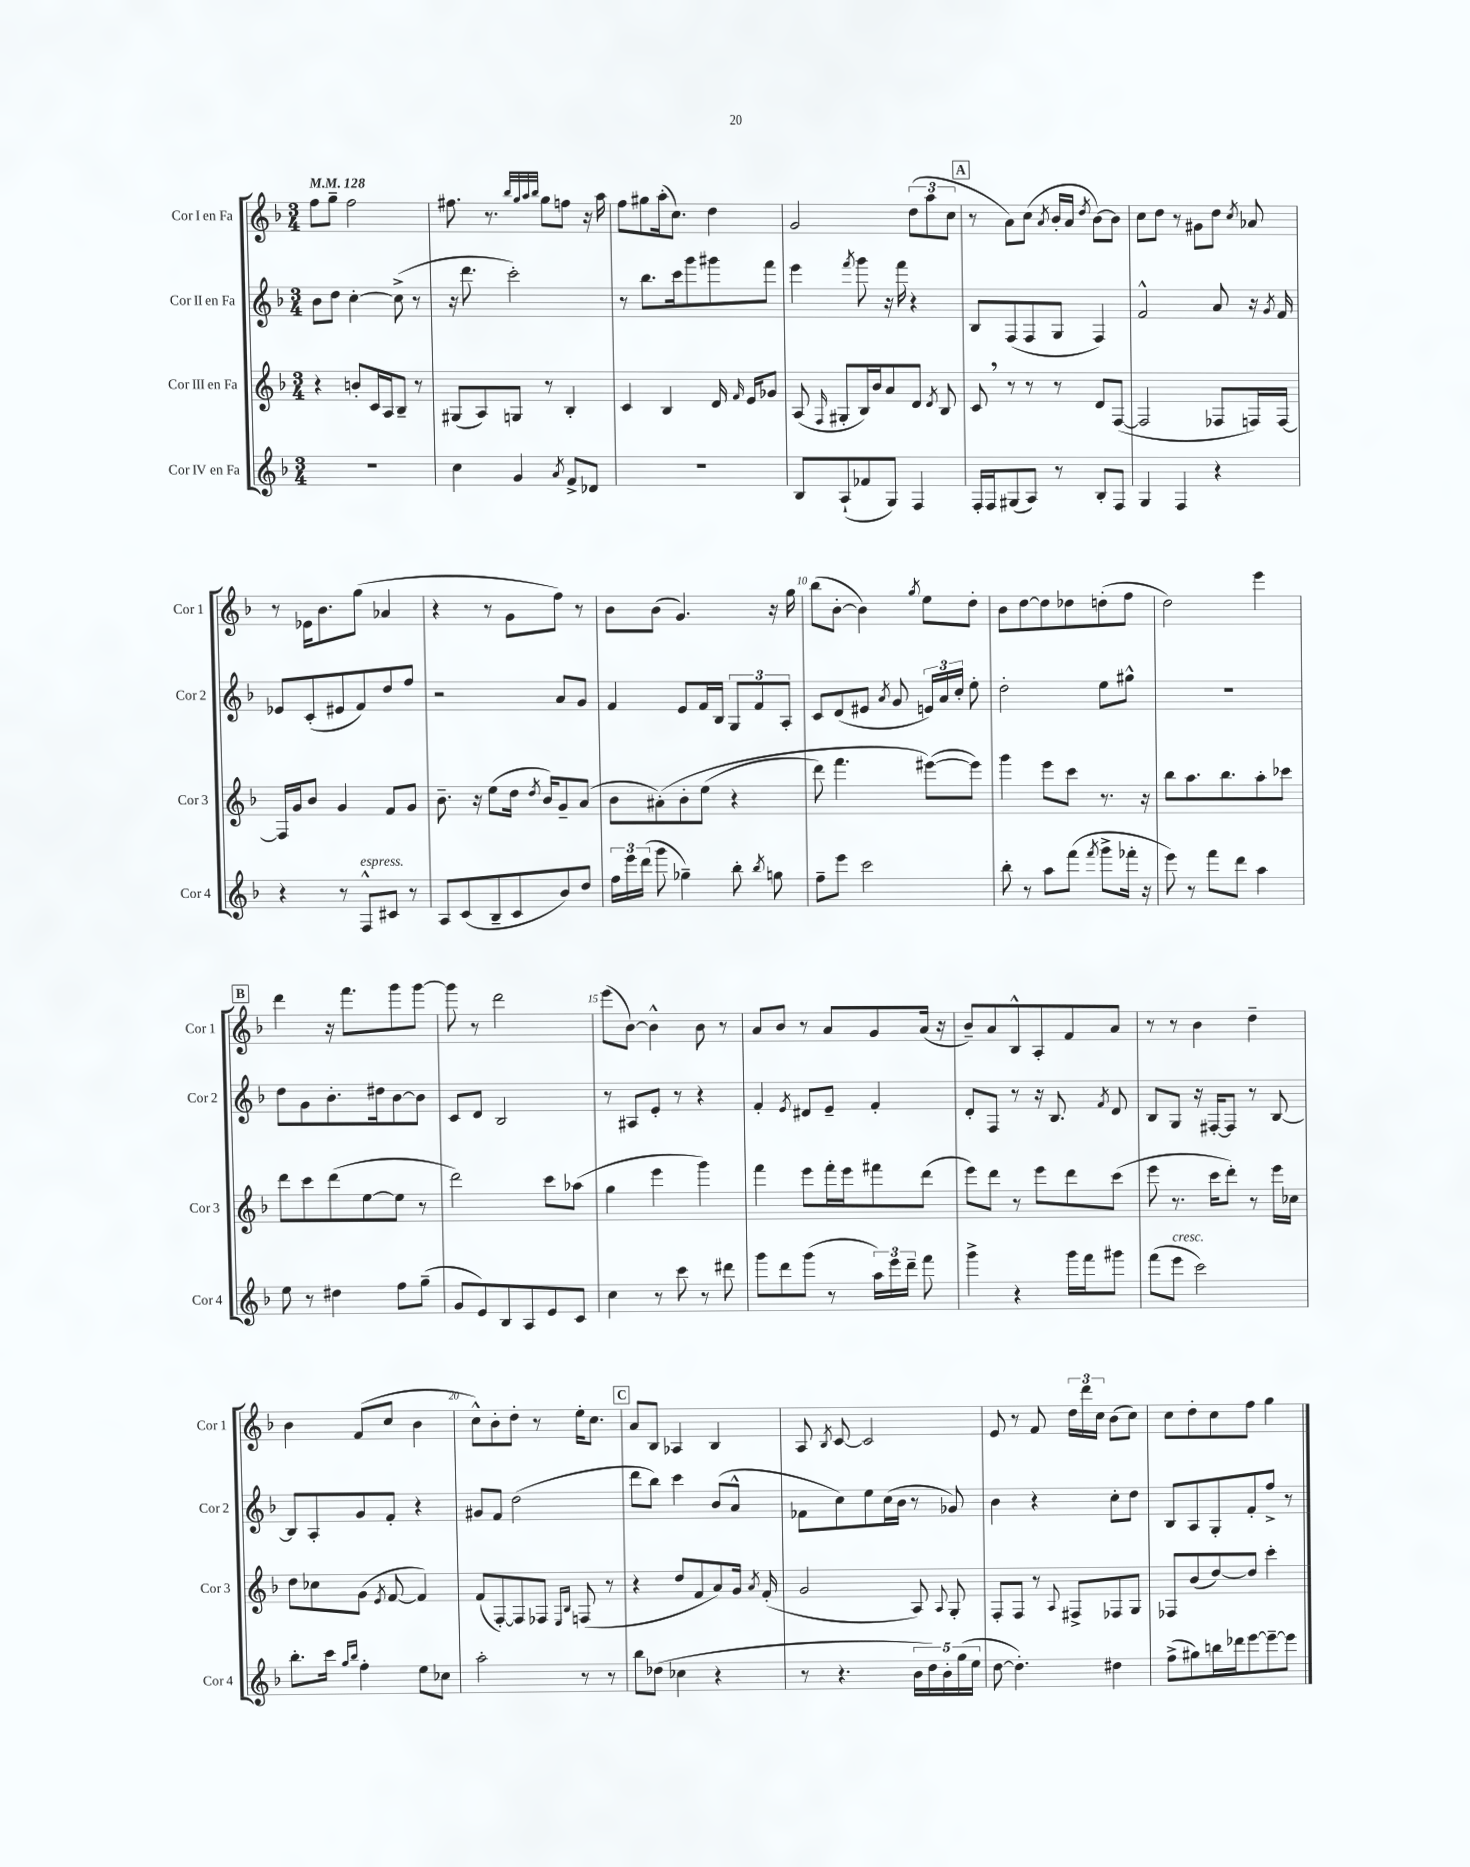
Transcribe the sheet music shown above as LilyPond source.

<<
\new StaffGroup <<
\new Staff = "s0" \with { instrumentName = "Cor I en Fa" shortInstrumentName = "Cor 1" } {
    \clef treble \key f \major \numericTimeSignature \time 3/4 \tempo 4 = 128
    \autoBeamOff f''8[ g''8]-- f''2 |
    fis''8. r8. \grace { bes''32[ g''32 a''32 bes''32] } g''8[ f''8] r16 a''16 |
    f''8[ gis''8 a''16-.( c''8.]) d''4 |
    g'2 \tuplet 3/2 { d''8[( a''8 c''8] } |
    \mark \markup { \box "A" } r8 a'8[) c''8]( \acciaccatura { a'8 } bes'16[-. a'16] \acciaccatura { d''8 } bes'8[~) bes'8] |
    c''8[ d''8] r8 gis'8[ d''8] \acciaccatura { c''8 } aes'8 |
    r8 ees'16[ bes'8. g''8]( aes'4 |
    r4 r8 g'8[ f''8]) r8 |
    bes'8[ bes'8]( g'4.) r16 g''16 |
    bes''8[( bes'8]~-. bes'4) \acciaccatura { g''8 } e''8[ d''8]-. |
    bes'8[ d''8~ d''8 des''8 d''8-.( f''8] |
    d''2) e'''4 |
    \mark \markup { \box "B" } d'''4 r16 f'''8.[ g'''8 g'''8]~ |
    g'''8 r8 d'''2 |
    e'''8[( bes'8]~) bes'4-^ bes'8 r8 |
    a'8[ bes'8] r8 a'8[ g'8 a'16]( r16 |
    bes'8[--) a'8 bes8-^ a8-. f'8 a'8] |
    r8 r8 bes'4 d''4-- |
    bes'4 f'8[( c''8] bes'4 |
    c''8[-^) bes'8-. d''8]-. r8 e''16[-. c''8.] |
    \mark \markup { \box "C" } a'8[ bes8] aes4 bes4 |
    a8 \acciaccatura { bes8 } c'8~ c'2 |
    e'8 r8 f'8 \tuplet 3/2 { d''16[ d'''16 c''16] } bes'8[( c''8]) |
    c''8[ d''8-. c''8 f''8] g''4 \bar "|." |
}
\new Staff = "s1" \with { instrumentName = "Cor II en Fa" shortInstrumentName = "Cor 2" } {
    \clef treble \key f \major \numericTimeSignature \time 3/4
    \autoBeamOff bes'8[ d''8] c''4~-. c''8->( r8 |
    r16 d'''8. c'''2-.) |
    r8 bes''8.[ c'''16 g'''8 gis'''8 f'''8] |
    e'''4 \acciaccatura { f'''8 } g'''8 r16 f'''16 r4 |
    \mark \markup { \box "A" } bes8[ f8( f8 g8] f4) |
    f'2-^ a'8 r16 \acciaccatura { g'8 } f'16 |
    ees'8[ c'8-.( eis'8 f'8) d''8 f''8] |
    r2 a'8[ g'8] |
    f'4 e'8[ f'16 bes16] \tuplet 3/2 { g8[ f'8 a8]-. } |
    c'8[ d'8( eis'8] \acciaccatura { a'8 } g'8 \tuplet 3/2 { e'16[) a'16 c''16]-. } e''8-. |
    d''2-. e''8[ gis''8]-^ |
    R2. |
    \mark \markup { \box "B" } d''8[ g'8 bes'8.-. dis''16 bes'8~ bes'8] |
    c'8[ d'8] bes2 |
    r8 ais8[ e'8]-. r8 r4 |
    f'4-. \acciaccatura { e'8 } dis'8[ e'8]-- f'4-. |
    d'8[-. f8] r8 r16 bes8. \acciaccatura { f'8 } d'8 |
    bes8[ g8] r16 fis16[~-. fis8] r8 bes8~ |
    bes8[ a8-. g'8 f'8]-. r4 |
    gis'8[ f'8] d''2( |
    \mark \markup { \box "C" } d'''8[ bes''8]) c'''4 bes'8[( a'8]-^ |
    fes'8[ c''8) e''8 c''16( bes'16] r8 ges'8) |
    bes'4 r4 c''8[-. d''8] |
    bes8[ a8 g8-. f'8-. f''8]-> r8 \bar "|." |
}
\new Staff = "s2" \with { instrumentName = "Cor III en Fa" shortInstrumentName = "Cor 3" } {
    \clef treble \key f \major \numericTimeSignature \time 3/4
    \autoBeamOff r4 b'8[-. c'16 a16 bes8]-- r8 |
    gis8[( a8) g8] r8 bes4-. |
    c'4 bes4 d'16 \grace { f'16 } e'16[ ges'8] |
    a8( \grace { f16 } gis8[-. bes16) bes'16 a'8 d'8] \acciaccatura { d'8 } bes8 |
    \mark \markup { \box "A" } c'8 \breathe r8 r8 r8 d'8[ f8]~( |
    f2 fes8[ f16) f16]~ |
    f16[ g'16 bes'8] g'4 f'8[ g'8] |
    bes'8.-- r16 e''8[( d''16] \acciaccatura { d''8 } bes'16[) g'8-- a'8]( |
    bes'8[ ais'8-.)\( bes'8-. e''8]( r4 |
    d'''8) f'''4. eis'''8[~(\) eis'''8]) |
    g'''4 e'''8[ c'''8] r8. r16 |
    bes''8[ a''8. bes''8. a''8-. ces'''8] |
    \mark \markup { \box "B" } d'''8[ c'''8 d'''8( e''8~ e''8] r8 |
    d'''2) c'''8[ aes''8]( |
    g''4 e'''4 g'''4) |
    f'''4 e'''8[ f'''16-. e'''16 fis'''8 d'''8]( |
    e'''8[) d'''8] r8 e'''8[ d'''8 c'''8]( |
    e'''8 r8. c'''16[ d'''8]-.) r8 e'''16[ ces''16] |
    d''8[ ces''8 g'8]( \acciaccatura { e'8 } f'8~ f'4) |
    f'8[( f8~-.) f8 fes8] \grace { e16[ bes16] } f8( r8 |
    \mark \markup { \box "C" } r4 d''8[ f'8 a'8) g'16] \acciaccatura { a'8 } f'16-.( |
    g'2 a8) \appoggiatura { a8 } g8-. |
    f8[-. f8] r8 \appoggiatura { a8 } fis8[-> fes8 g8] |
    fes8[ bes'8( d''8~) d''8] c'''4-. \bar "|." |
}
\new Staff = "s3" \with { instrumentName = "Cor IV en Fa" shortInstrumentName = "Cor 4" } {
    \clef treble \key f \major \numericTimeSignature \time 3/4
    \autoBeamOff R2. |
    c''4 g'4 \acciaccatura { a'8 } f'8[-> des'8] |
    R2. |
    bes8[ a8-!( fes'8 g8]) f4 |
    \mark \markup { \box "A" } f16[-. f16 gis8( a8]) r8 bes8[-. f8] |
    g4 f4 r4 |
    r4 r8 f8[-^^\markup { \italic "espress." } cis'8] r8 |
    a8[ c'8( bes8-- c'8 bes'8) d''8] |
    \tuplet 3/2 { f''16[ e'''16 d'''16]( } g'''8 ges''4--) bes''8-. \acciaccatura { bes''8 } g''8 |
    f''8[-- e'''8] c'''2 |
    bes''8-. r8 a''8[ f'''8]( \acciaccatura { f'''8 } g'''8[-> fes'''16]-. r16 |
    e'''8) r8 f'''8[ d'''8] a''4 |
    \mark \markup { \box "B" } e''8 r8 dis''4 f''8[ g''8]--( |
    g'8[ e'8) bes8 a8 e'8 c'8] |
    c''4 r8 c'''8 r8 dis'''8 |
    g'''8[ d'''8 g'''8]( r8 \tuplet 3/2 { a''16[) e'''16 d'''16]-- } f'''8 |
    g'''4-> r4 g'''16[ f'''16 gis'''8] |
    f'''8[( e'''8]^\markup { \italic "cresc." } c'''2) |
    bes''8.[-. c'''16] \grace { g''16[ bes''16] } f''4-. e''8[ ces''8] |
    a''2-. r8 r8 |
    \mark \markup { \box "C" } bes''8[ des''8]( ces''4 r4 |
    r8 r4. \tuplet 5/4 { bes'16[ d''16) bes'16-. g''16( e''16] } |
    d''8~ d''4.-.) dis''4 |
    f''8[->( gis''8) b''16 des'''16 e'''8~ e'''8~-- e'''8] \bar "|." |
}
>>
>>
\layout { \context { \Score \override BarNumber.break-visibility = ##(#f #t #t) barNumberVisibility = #(every-nth-bar-number-visible 5) } }
